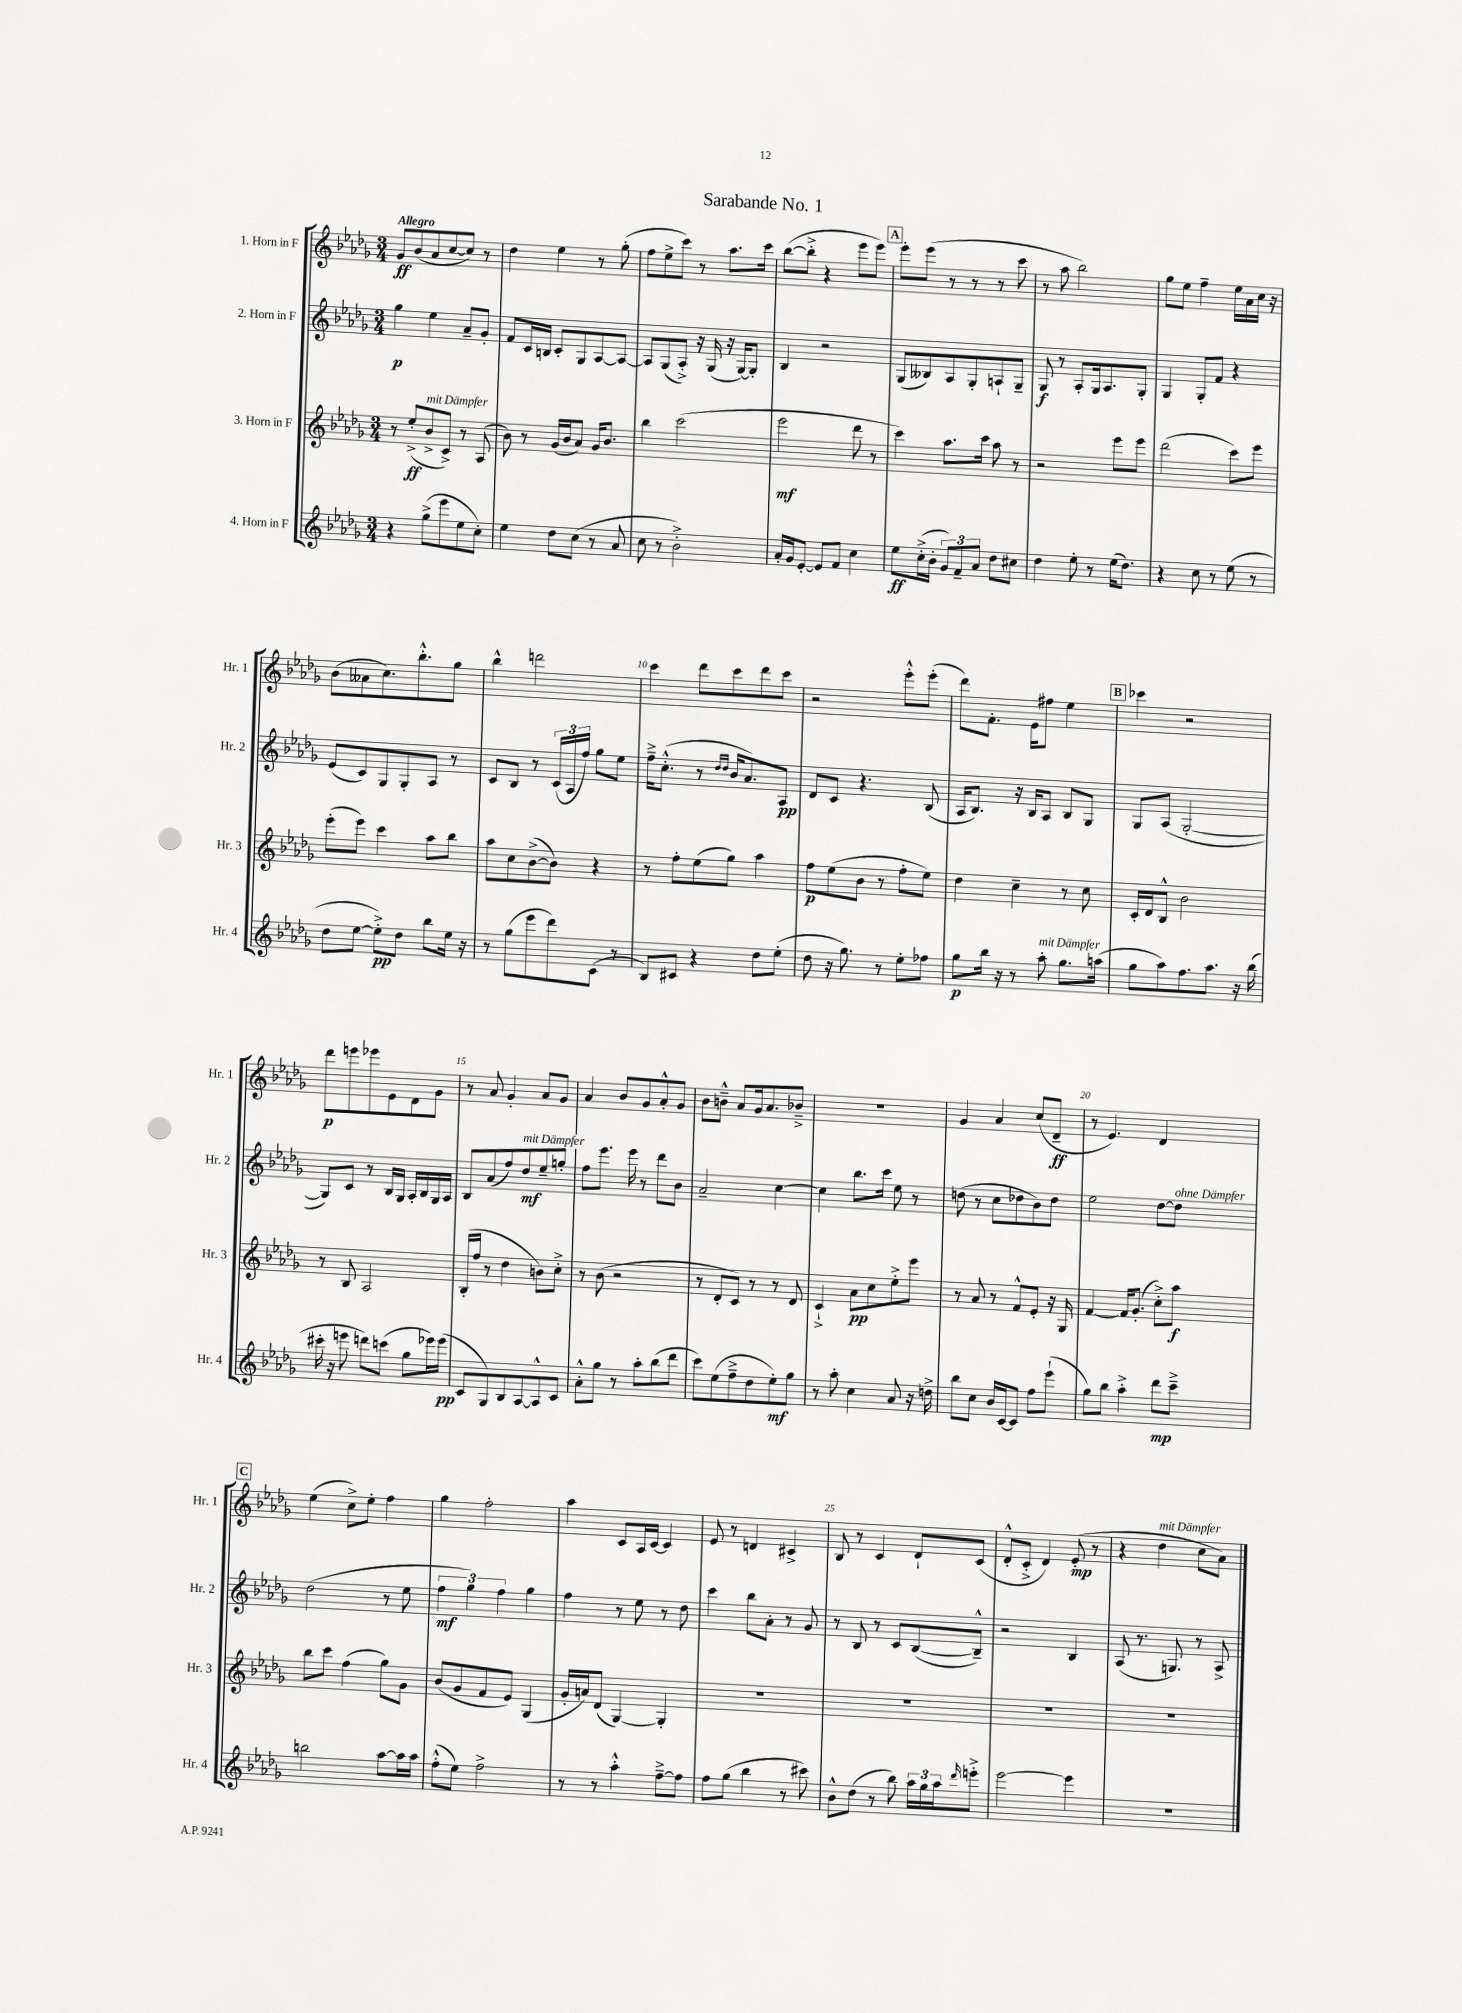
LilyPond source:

\header { title = "Sarabande No. 1" }
<<
\new StaffGroup <<
\new Staff = "s0" \with { instrumentName = "1. Horn in F" shortInstrumentName = "Hr. 1" } {
    \clef treble \key des \major \numericTimeSignature \time 3/4 \tempo "Allegro"
    ges'8\ff bes'8( aes'8 c''8~ c''8) r8 |
    des''4 ees''4 r8 ges''8-.( |
    f''8 ees''8-> c'''8) r8 aes''8. c'''16 |
    bes''8~( bes''8-.-> r4 ees'''8 ees'''8) |
    \mark \markup { \box "A" } ees'''8-. ees'''8( r8 r8 r8 c'''8 |
    r8 aes''8 bes''2) |
    ges''8 ees''8 f''4-- ees''16 aes'16 c''16 r16 |
    bes'8( aeses'8 c''8.) bes''8.-.-^ ges''8 |
    bes''4-^ d'''2 |
    c'''4 des'''8 c'''8 des'''8 c'''8 |
    r2 ees'''8-.-^ ees'''8-.( |
    des'''8) f'8.-. ees'16 fis''8 ees''4 |
    \mark \markup { \box "B" } ces'''4 r2 |
    des'''8\p e'''8 ees'''8 ees'8 des'8 ges'8 |
    r8 aes'8 ges'4-. aes'8 ges'8 |
    aes'4 bes'8 ges'8 aes'8-.-^ ges'8 |
    bes'8 b'8---^ aes'8 ges'16 aes'8. bes'8---> |
    R2. |
    ges'4 aes'4 c''8( des'8--\ff |
    r8 ees'4.) des'4 |
    \mark \markup { \box "C" } ees''4( c''8->) ees''8-. f''4 |
    ges''4 f''2-. |
    aes''4 c'8 aes16 c'16~ c'4 |
    ees'8 r8 d'4 cis'4-> |
    bes8 r8 c'4 des'8-! c'8( |
    des'8-.-^ c'8-.-> des'4) ees'8-.\mp( r8 |
    r4 des''4^\markup { \italic "mit Dämpfer" } c''8 aes'8) \bar "|." |
}
\new Staff = "s1" \with { instrumentName = "2. Horn in F" shortInstrumentName = "Hr. 2" } {
    \clef treble \key des \major \numericTimeSignature \time 3/4
    ges''4\p ees''4 aes'8-- ges'8-. |
    f'8 c'16 b16 c'8-. ges8 aes8~ aes8~ |
    aes8 ges8( aes8-.->) r16 ges16( r16 ges16~) ges8-. |
    bes4 r2 |
    \mark \markup { \box "A" } ges8( beses8) aes8 ges8-. a8-! ges8-- |
    ges8\f r8 aes8-. ges16 aes8. ges8-. |
    ges4 ges8-. f'8 r4 |
    ees'8( c'8) ges8 ges8-. aes8 r8 |
    c'8 bes8 r8 \tuplet 3/2 { c'16( aes16 f''16) } ges''8 ees''8 |
    f''16---> c''8.-.-^( r8 \grace { des''16 des''16 } bes'16 aes'8.) aes8\pp |
    des'8 c'8 r4. bes8( |
    aes16 bes8.) r16 bes16 aes8 bes8 ges8 |
    \mark \markup { \box "B" } ges8 aes8( ges2~-. |
    ges8) c'8 r8 bes16 ges16 aes16-. bes16 ges16 aes16 |
    bes8 aes'8( f''8) des''8\mf^\markup { \italic "mit Dämpfer" } ees''8-- g''8-. |
    f''8 ees'''8. ees'''16 r8 des'''8 bes'8 |
    aes'2-- c''4~ |
    c''4 bes''8. c'''16 ees''8 r8 |
    d''8( r8 c''8 des''8 bes'8) des''8 |
    ees''2 des''8~ des''8^\markup { \italic "ohne Dämpfer" } |
    \mark \markup { \box "C" } des''2( r8 ees''8 |
    \tuplet 3/2 { f''4\mf ges''4) f''4 } ges''4 |
    f''4 r8 ees''8 r8 des''8 |
    c'''4 bes''8 aes'8-. r8 ges'8 |
    r8 bes8 r8 c'8 bes8~( bes8---^) |
    r2 bes4 |
    aes8( r8. g8.) r8 aes8-> \bar "|." |
}
\new Staff = "s2" \with { instrumentName = "3. Horn in F" shortInstrumentName = "Hr. 3" } {
    \clef treble \key des \major \numericTimeSignature \time 3/4
    r8 ees''8-.->\ff( bes'8->^\markup { \italic "mit Dämpfer" } c'8->) r8 aes8( |
    bes'8) r8 ges'16( bes'16 aes'8) ges'16 bes'8. |
    bes''4 c'''2( |
    ees'''2\mf des'''8 r8 |
    \mark \markup { \box "A" } c'''4) aes''8. c'''16 aes''8 r8 |
    r2 ees'''8 ees'''8 |
    des'''2( c'''8) ees'''8 |
    ees'''8-.( ees'''8) c'''4 aes''8 bes''8 |
    aes''8 c''8 bes'8~->( bes'8) r4 |
    r8 f''8-. ees''8( ges''8) aes''4 |
    f''8\p ees''8( bes'8 r8 f''8-. ees''8) |
    des''4 c''4-- r8 c''8 |
    \mark \markup { \box "B" } c'16-. des'16 bes8-^ bes'2 |
    r8 bes8 aes2 |
    bes16-.( f''16 r8 des''4 b'8) c''8-.-> |
    r8 bes'8( r2 |
    r8 des'8-. c'8) r8 r8 des'8 |
    c'4-!-> aes'8\pp c''8 ees''8-.-> ees'''8 |
    r8 aes'8 r8 f'8-^ ees'8-. r16 ges16 |
    f'4~ f'16 ges'8.-.( c''8-.->) aes''8\f |
    \mark \markup { \box "C" } bes''8 c'''8 f''4( ges''8) ges'8 |
    bes'8( ges'8 f'8 ees'8) ges4( |
    ges'16-. a'16) des'8( ges4~) ges4-. |
    R2. |
    R2. |
    R2. |
    R2. \bar "|." |
}
\new Staff = "s3" \with { instrumentName = "4. Horn in F" shortInstrumentName = "Hr. 4" } {
    \clef treble \key des \major \numericTimeSignature \time 3/4
    r4 ges''8->( ees'''8 ees''8 c''8-.) |
    ees''4 des''8 c''8( r8 aes'8 |
    c''8 r8 bes'2-.->) |
    aes'16-. ges'16 ees'8~-. ees'8 f'8 c''4 |
    \mark \markup { \box "A" } ees''8\ff c''16-.->( bes'16-. \tuplet 3/2 { ges'8) f'8-- aes'8 } des''8 cis''8 |
    des''4 ees''8-. r8 ees''16( des''8.) |
    r4 c''8 r8 ees''8( r8 |
    des''8 ees''8~ ees''8-.->\pp) des''8 bes''8 ees''16 r16 |
    r8 ges''8( ees'''8 des'''8) c'8( r8 |
    bes8) cis'8 r4 des''8 ees''8-.( |
    des''8 r16 ges''8.) r8 ees''8-. fes''8 |
    ges''8\p bes''16 r16 r8 aes''8-.^\markup { \italic "mit Dämpfer" } ges''8. a''16( |
    \mark \markup { \box "B" } ges''8 aes''8) f''8. aes''8. r16 bes''16( |
    cis'''16-. r16 e'''8 d'''8) c'''8( ges''8 ees'''16) ees'''16\pp( |
    c'8 ges8) bes8 aes8~ aes8-^ c'8 |
    aes'8-.-^ ges''8 r8 aes''8-. bes''8( des'''8 |
    c'''8) ees''8( f''8---> des''8 ees''8-.\mf) ges''8 |
    r8 aes''8-. c''4 aes'8 r16 d''16-> |
    bes''8 c''8 bes'16 c'16~ c'8 f''8 ees'''8-!( |
    ges''8) bes''8 aes''4-.-> des'''8\mp c'''8---> |
    \mark \markup { \box "C" } b''2 aes''8~ aes''16 aes''16 |
    f''8-.-^( ees''8) f''2-> |
    r8 r8 aes''4-.-^ f''8~---> f''8 |
    f''8 ges''8( bes''4 r8 cis'''8) |
    bes'8-^ des''8( r8 bes''8) \tuplet 3/2 { aes''16 ges''16 aes''16 } \grace { des'''16 } e'''8-.-> |
    ees'''2~ ees'''4 |
    R2. \bar "|." |
}
>>
>>
\layout { \context { \Score \override BarNumber.break-visibility = ##(#f #t #t) barNumberVisibility = #(every-nth-bar-number-visible 5) } }
